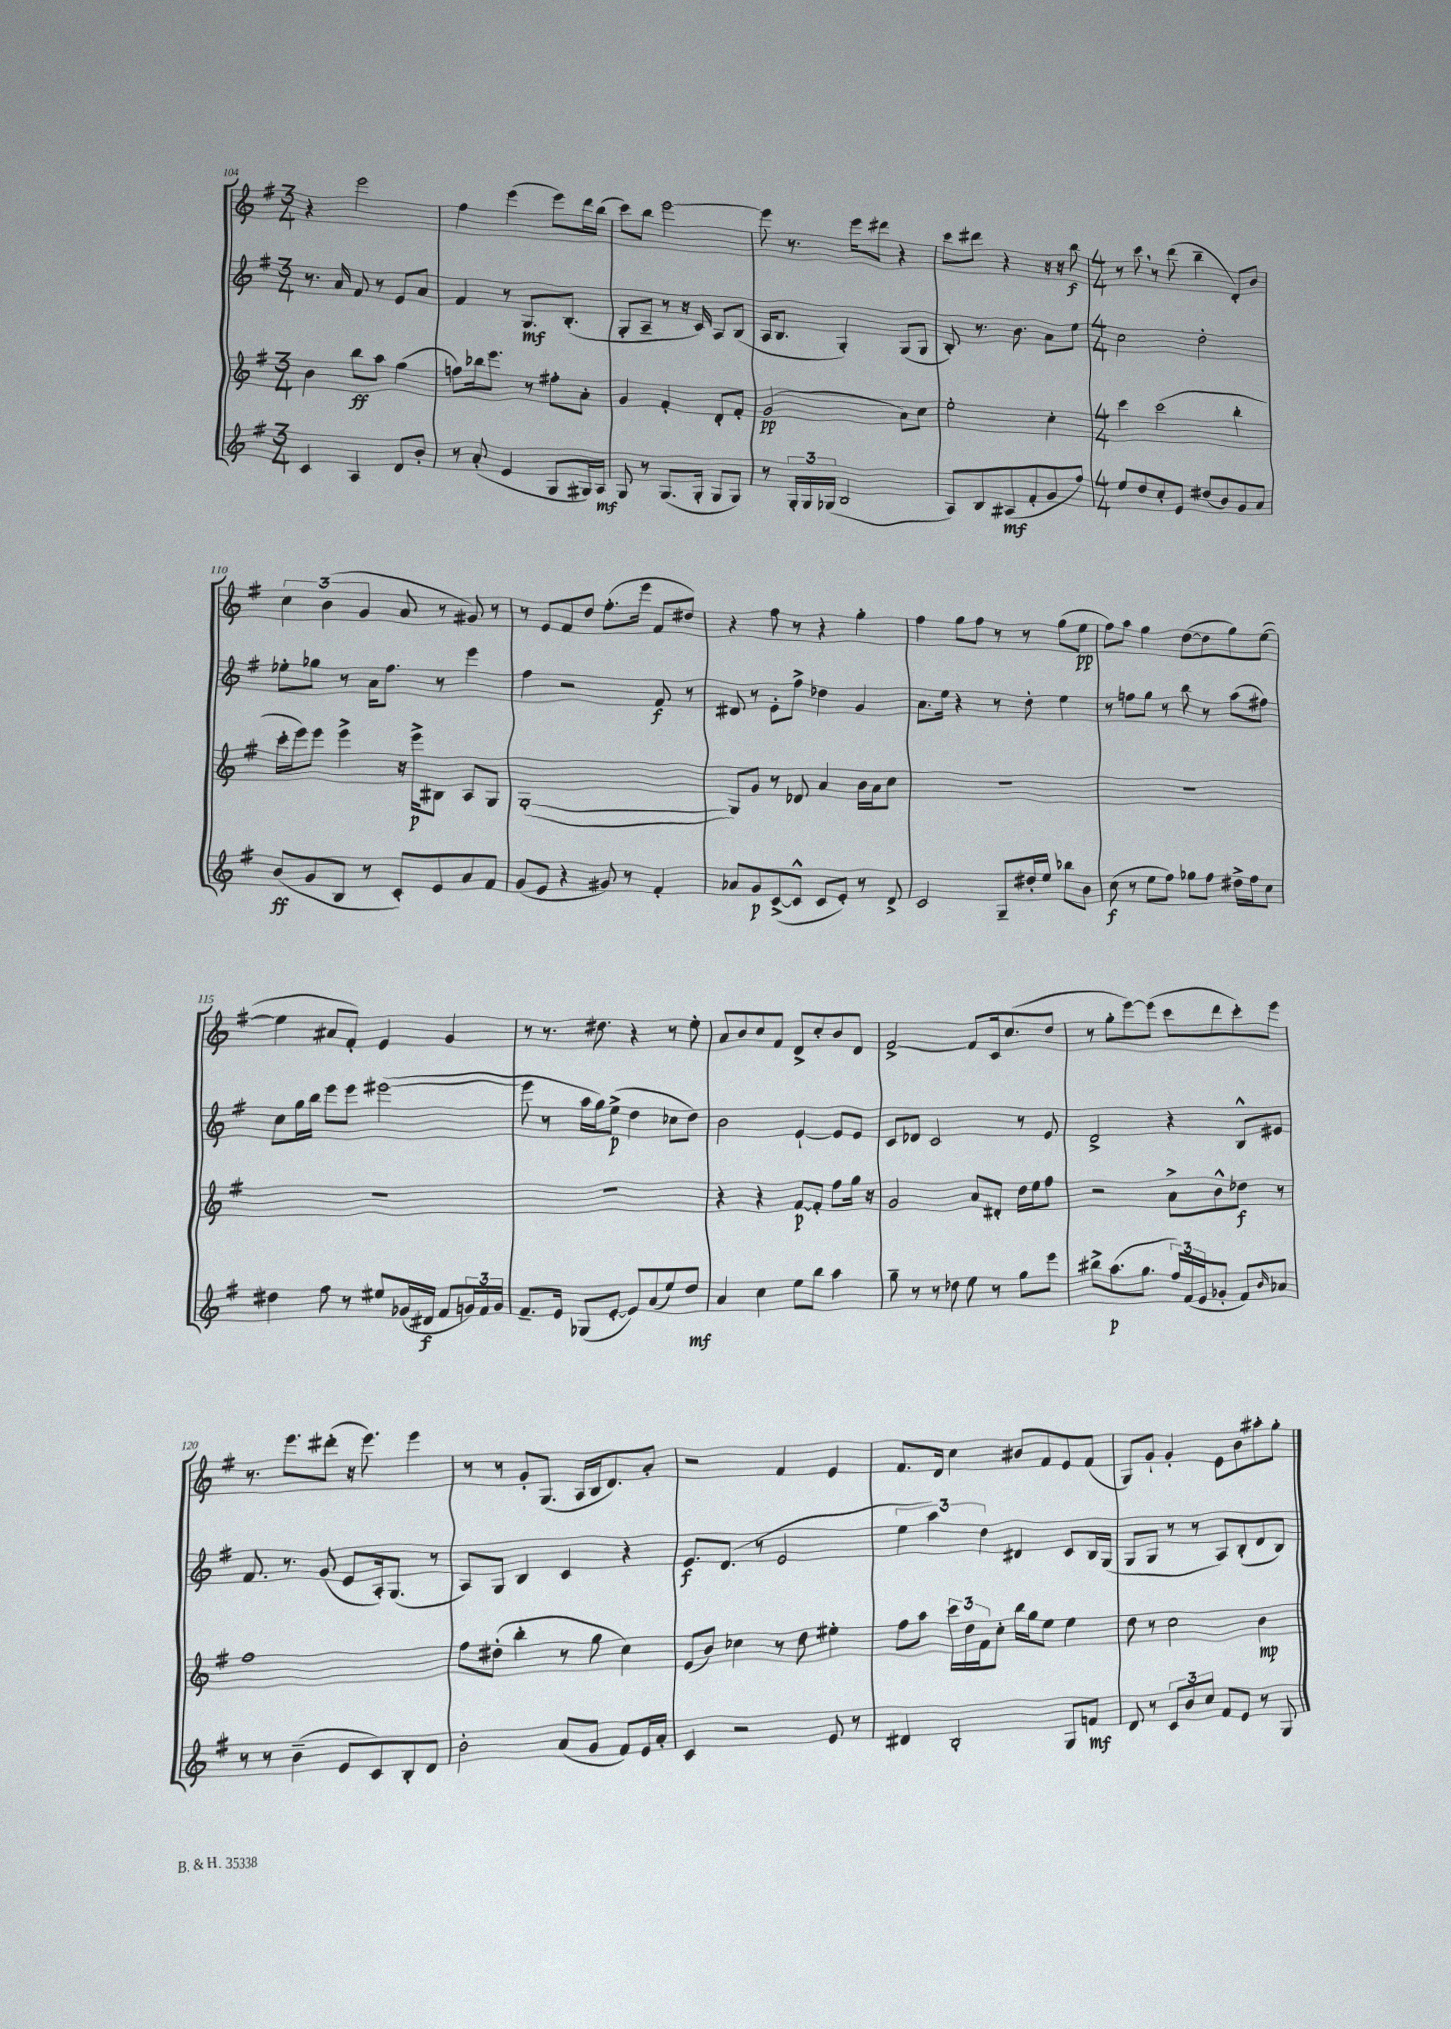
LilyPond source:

<<
\new StaffGroup <<
\new Staff = "s0" {
    \clef treble \key g \major \numericTimeSignature \time 3/4
    r4 e'''2 |
    fis''4 e'''4( e'''8) d'''16 b''16( |
    c'''8) b''8 e'''2~ |
    e'''8 r8. e'''16 dis'''8 r4 |
    c'''8 dis'''8 r4 r16 r16 b''8\f |
    \numericTimeSignature \time 4/4 r8 c'''8 \breathe r8 d'''8( b''4-- d'8-.) b'8 |
    \tuplet 3/2 { c''4 b'4( g'4 } a'8 r8 gis'8) r8 |
    r8 e'8 fis'8 d''8 fis''8.-.( e'''16 fis'8 dis''8) |
    r4 fis''8 r8 r4 g''4-. |
    fis''4 g''8 fis''8 r8 r8 g''8( e''8\pp |
    fis''8) a''8 g''4 d''8~( d''8 g''8) e''8~( |
    e''4 ais'8 fis'8-.) e'4 g'4 |
    r8 r8. dis''8. r4 r8 e''8-. |
    a'8 b'8 c''8 fis'8 d'8-> c''8-. b'8 d'8 |
    fis'2~-> fis'8 c'16 c''8.( d''8 |
    r8 g''8-. e'''8~) e'''8( c'''8 d'''8 c'''8-.) e'''8 |
    r8. e'''8. dis'''8-.( r16 e'''8.) e'''4 |
    r8 r8 g'8-. g8.( a16 b16 d'8.) a'8-. |
    r2 fis'4 e'4 |
    fis'8. d'16 c''4 bis'8 fis'8 e'8 fis'8( |
    g8) g'8-! g'4-. e'8 b'8 ais''8-. g''8-. \bar "|." |
}
\new Staff = "s1" {
    \clef treble \key g \major \numericTimeSignature \time 3/4
    r8. a'16 fis'8 r8 e'8 a'8 |
    fis'4 r8 g8.\mf b8.-.( |
    g8-. a8-- r8 r16 c'16) a8 b8( |
    a16 b8. g4-.) g8( g8 |
    b8-.) r8. b'8. a'8 e''8 |
    \numericTimeSignature \time 4/4 c''2 d''2-. |
    ees''8-. ges''8 r8 a'16 fis''8. r8 e'''4 |
    fis''4 r2 fis'8\f r8 |
    dis'8 r8 e'8-. fis''8-> des''4 g'4 |
    a'8. e''16 r4 r8 d''8-. e''4 |
    r8 f''8 g''8 r8 b''8 r8 a''8( fis''8) |
    c''8 g''16 b''16 e'''8 e'''8 eis'''2~( |
    eis'''8 r8 a''16 g''16) e''8->\p( d''4 ces''8 d''8) |
    b'2 e'4~-! e'8 e'8 |
    c'8 des'8 c'2 r8 e'8 |
    d'2-> r4 b8-^ eis'8 |
    fis'8. r8. g'8( e'8 a16-.) g8.( r8 |
    a8) g8 b4 c'4 r4 |
    e'8.\f d'8.( r8 e'2 |
    \tuplet 3/2 { e''4 a''4) d''4 } dis'4 c'8 b16 g16( |
    g8 g8 r8 r8 a8) b8-.( d'8 b8) \bar "|." |
}
\new Staff = "s2" {
    \clef treble \key g \major \numericTimeSignature \time 3/4
    b'4 b''8\ff a''8 g''4( |
    f''8) bes''16 e'''8. r8 fis''8-. a'8-. |
    g'4 fis'4-. d'8-. fis'8-. |
    g'2\pp( a'8) c''8 |
    e''2-. c''4-. |
    \numericTimeSignature \time 4/4 c'''4 c'''2( b''4-. |
    c'''16-. e'''16) e'''8 e'''4-> r16 e'''16->\p bis8 a8 g8 |
    g1~-.( |
    g8) g'8 r8 des'8 a'4 b'16 a'16 c''8 |
    R1 |
    R1 |
    R1 |
    R1 |
    r4 r4 fis'8~\p fis'8-. fis''8 g''16 r16 |
    g'2 a'8 dis'8-. d''16 e''16 fis''8 |
    r2 a'8-> b'8-^ des''8\f r8 |
    fis''1 |
    fis''8 dis''8-.( b''4-. r8 g''8 c''4) |
    e'8( b'8) ces''4 r8 d''8 eis''4-. |
    fis''8 a''8 \tuplet 3/2 { c'''16 d''16 fis'16 } c''8-. b''16 g''16 e''8 e''4 |
    d''8 r8 c''2 b'4\mp \bar "|." |
}
\new Staff = "s3" {
    \clef treble \key g \major \numericTimeSignature \time 3/4
    c'4 a4 d'8 b'8-. |
    r8 a'8-.( e'4 g8 gis16) a16\mf |
    g8 r8 g8.( g16-. g8 g8) |
    r8 \tuplet 3/2 { g16-. g16 ges16( } b2 |
    a8) b8 ais8\mf( fis'8-. g'8 fis''8) |
    \numericTimeSignature \time 4/4 e''8 d''8 c''8-. e'8 dis''8( b'8) g'8 a'8 |
    b'8\ff( g'8 b8 r8 c'8-.) e'8 a'8 fis'8 |
    g'8( e'8 r4 gis'8) r8 fis'4-. |
    aes'8 g'8\p c'8~->( c'8-^ c'8 e'8-.) r8 d'8-> |
    c'2 g8-- dis''16-. e''16 bes''8 b'8 |
    c''8\f( r8 e''8 fis''8) ges''8 fis''8 dis''16-> fis''16 c''8 |
    dis''4 fis''8 r8 eis''8 ges'16( dis'16\f fis'8 \tuplet 3/2 { g'16) fis'16 g'16 } |
    fis'8.-- e'16 ges8( e'8~-. e'8) a'8( e''8) d''8\mf |
    a'4 c''4 e''8 b''8 a''4 |
    g''8-- r8 r8 des''8 e''8 r8 g''8 e'''8 |
    bis''8-> a''8.\p( g''8. \tuplet 3/2 { fis''16) fis'16( e'16 } ges'8-. fis'8) \grace { b'16 } aes'8 |
    r8 r8 b'4--( e'8 c'8) b8-. d'8 |
    b'2-. a'8( g'8 fis'8) e'16 a'16-. |
    c'4 r2 e'8 r8 |
    dis'4 b2-. g8 f'8\mf |
    d'8 r8 \tuplet 3/2 { c'8 b'8 c''8 } fis'8 e'8 r8 g8 \bar "|." |
}
>>
>>
\layout { \context { \Score currentBarNumber = #104 } }
